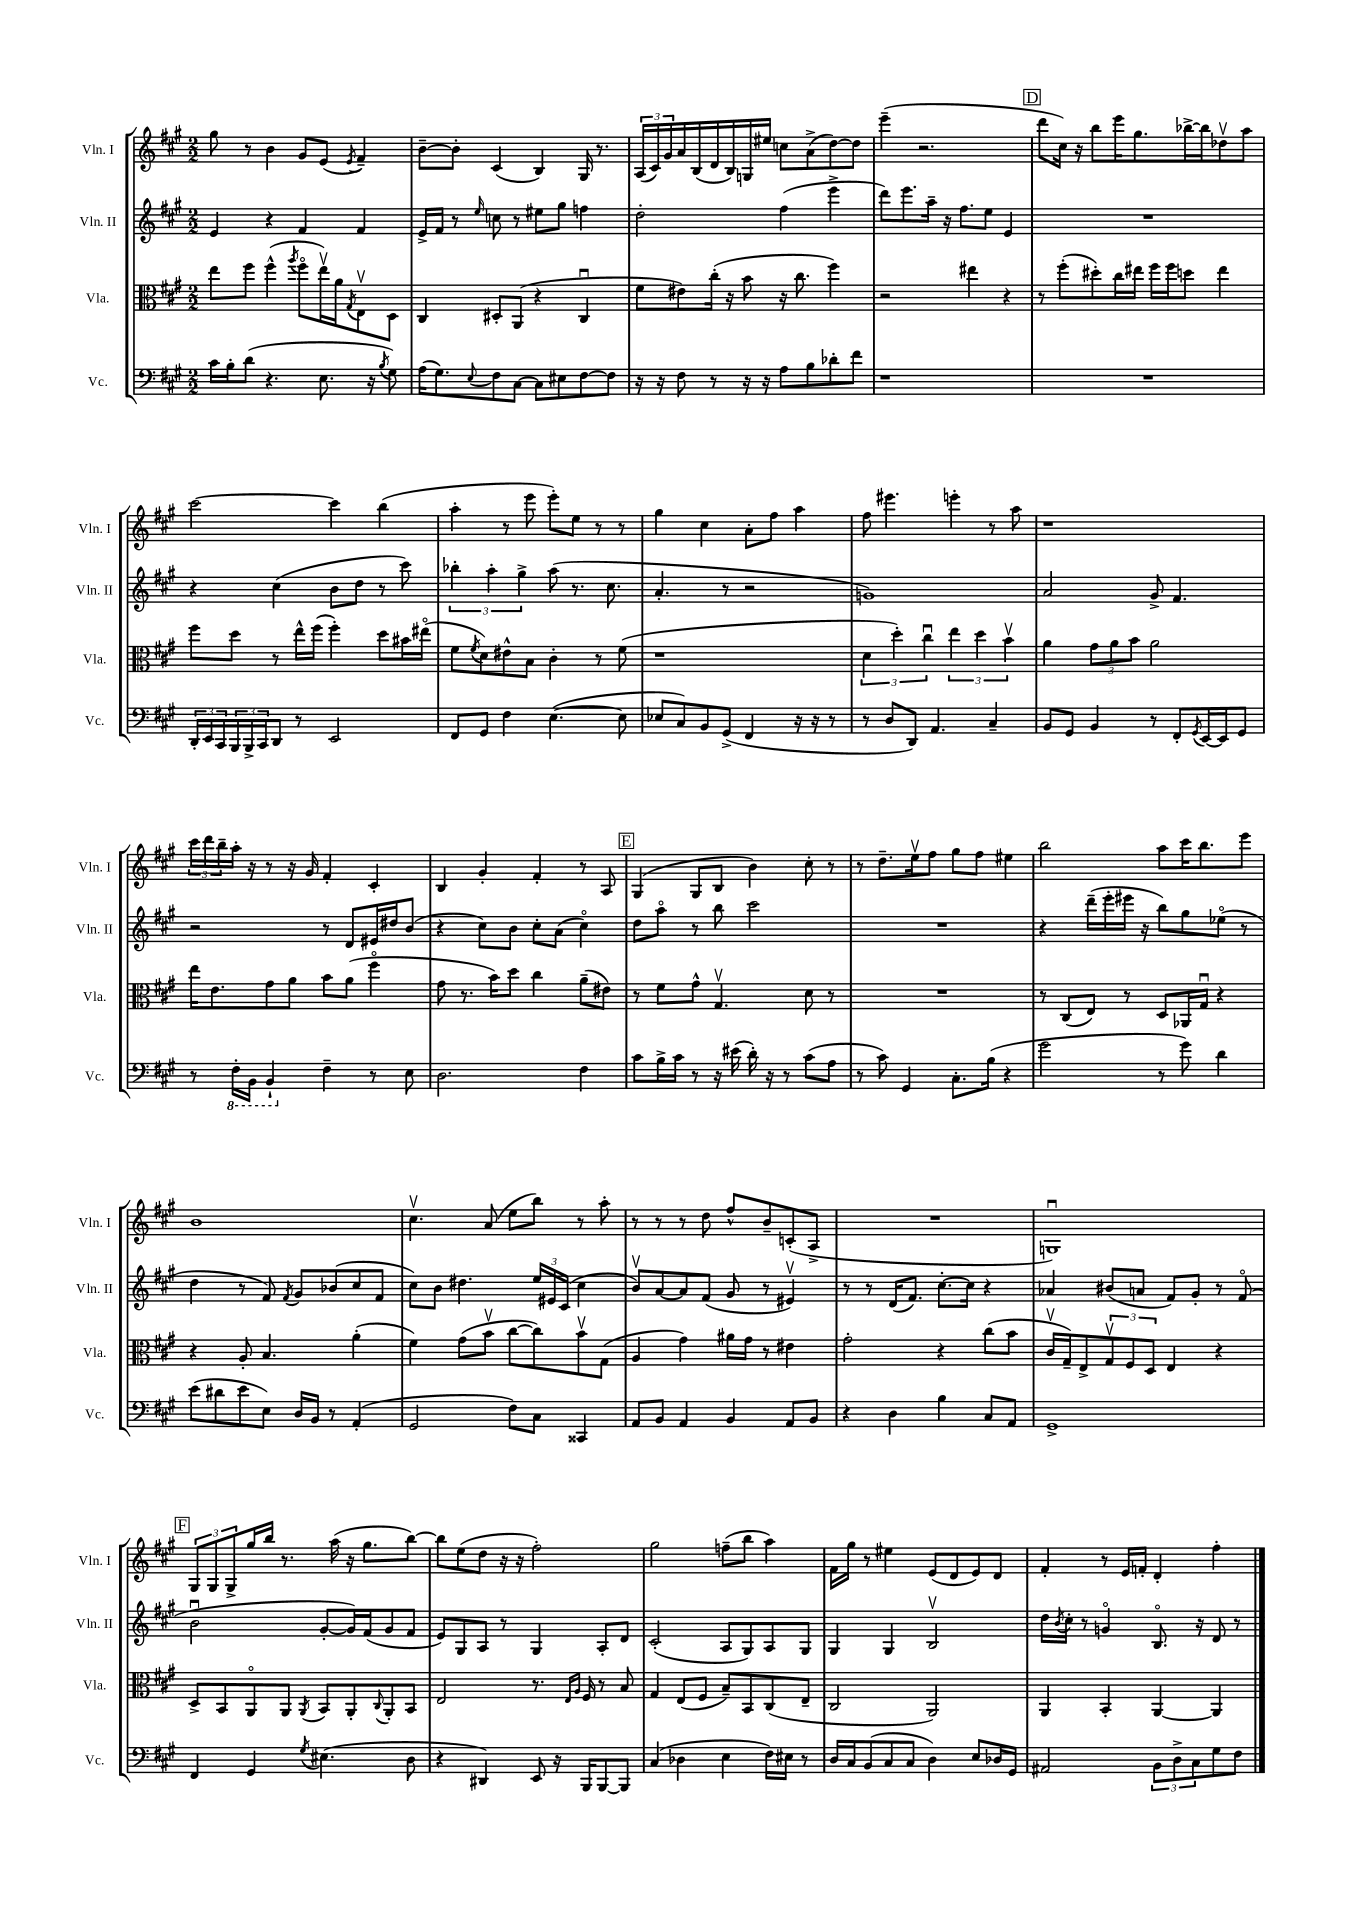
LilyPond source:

<<
\new StaffGroup <<
\new Staff = "s0" \with { instrumentName = "Vln. I" shortInstrumentName = "Vln. I" } {
    \clef treble \key a \major \numericTimeSignature \time 2/2
    gis''8 r8 b'4 gis'8 e'8( \acciaccatura { e'8 } fis'4--) |
    b'8~-- b'8-. cis'4( b4) gis16 r8. |
    \tuplet 3/2 { a16( cis'16) gis'16 } a'16 b16( d'16 b16) g16 eis''16 c''8 a'8->( d''8~) d''8 |
    e'''4--( r2. |
    \mark \markup { \box "D" } d'''8 cis''16) r16 b''8 e'''16 gis''8. bes''16~-> bes''16 des''8\upbow a''8 |
    cis'''2~ cis'''4 b''4( |
    a''4-. r8 e'''8 e'''8-.) e''8 r8 r8 |
    gis''4 cis''4 a'8-. fis''8 a''4 |
    fis''8 eis'''4. e'''4-. r8 a''8 |
    r1 |
    \tuplet 3/2 { cis'''16 d'''16 b''16-- } a''16-. r16 r8 r16 gis'16 fis'4-. cis'4-. |
    b4 gis'4-. fis'4-. r8 a8 |
    \mark \markup { \box "E" } gis4( gis8 b8 b'4) cis''8-. r8 |
    r8 d''8.-- e''16\upbow fis''8 gis''8 fis''8 eis''4 |
    b''2 a''8 cis'''16 b''8. e'''8 |
    b'1 |
    cis''4.\upbow a'8( e''8 b''8) r8 a''8-. |
    r8 r8 r8 d''8 fis''8-^ b'8-- c'8-.( a8-> |
    R1 |
    g1\downbow) |
    \mark \markup { \box "F" } \tuplet 3/2 { gis8 gis8 gis8-> } gis''16 b''16 r8. a''16( r16 gis''8. b''8~) |
    b''8 e''8( d''8 r16 r16 fis''2-.) |
    gis''2 f''8--( b''8 a''4) |
    fis'16 gis''16 r8 eis''4 e'8( d'8 e'8) d'8 |
    fis'4-. r8 e'16 f'16-. d'4-. fis''4-. \bar "|." |
}
\new Staff = "s1" \with { instrumentName = "Vln. II" shortInstrumentName = "Vln. II" } {
    \clef treble \key a \major \numericTimeSignature \time 2/2
    e'4 r4 fis'4 fis'4 |
    e'16-> fis'16 r8 \grace { e''16 } c''8 r8 eis''8 gis''8 f''4 |
    d''2-. fis''4( e'''4-> |
    d'''8) e'''8. a''16-- r16 fis''8. e''8 e'4 |
    \mark \markup { \box "D" } R1 |
    r4 cis''4( b'8 d''8 r8 cis'''8) |
    \tuplet 3/2 { bes''4-. a''4-. gis''4-> } a''8( r8. cis''8. |
    a'4.-. r8 r2 |
    g'1) |
    a'2 gis'8-> fis'4. |
    r2 r8 d'8 eis'16 dis''16 b'8( |
    r4 cis''8) b'8 cis''8-. a'8( cis''4\flageolet) |
    \mark \markup { \box "E" } d''8 a''8\flageolet r8 b''8 cis'''2 |
    R1 |
    r4 d'''16--( e'''16-. eis'''16 r16 b''8) gis''8 ees''8\flageolet( r8 |
    d''4 r8 fis'8) \acciaccatura { fis'8 } gis'8 bes'8( cis''8 fis'8 |
    cis''8) b'8 dis''4. \tuplet 3/2 { e''16 eis'16 cis'16( } cis''4 |
    b'8\upbow) a'8~ a'8 fis'8( gis'8 r8 eis'4\upbow) |
    r8 r8 d'16( fis'8.) cis''8.~-. cis''16 r4 |
    aes'4 bis'8( a'8 fis'8) gis'8-. r8 fis'8\flageolet( |
    \mark \markup { \box "F" } b'2\downbow gis'8~-. gis'16) fis'16( gis'8 fis'8 |
    e'8) gis8 a8 r8 gis4 a8-. d'8 |
    cis'2-.( a8 gis8) a8 gis8 |
    gis4 gis4 b2\upbow |
    d''16 \acciaccatura { b'8 } cis''16-. r8 g'4\flageolet b8.\flageolet r16 d'8 r8 \bar "|." |
}
\new Staff = "s2" \with { instrumentName = "Vla." shortInstrumentName = "Vla." } {
    \clef alto \key a \major \numericTimeSignature \time 2/2
    e''8 fis''8 fis''4-^( \acciaccatura { a''8 } fis''8\flageolet e''16\upbow) a'16 \acciaccatura { gis8 } e8\upbow d8 |
    cis4 dis8-. a,8( r4 cis4\downbow |
    fis'8 eis'8) cis''16-.( r16 b'8 r16 cis''8. fis''4) |
    r2 eis''4 r4 |
    \mark \markup { \box "D" } r8 fis''8-.( dis''8-.) cis''16 eis''16 fis''16 fis''16 d''8 eis''4 |
    fis''8 d''8 r8 e''16-^ fis''16( fis''4-.) d''8 bis'16 eis''16\flageolet( |
    fis'8 \acciaccatura { fis'8 } d'8) eis'8-^ b8 cis'4-. r8 fis'8( |
    r1 |
    \tuplet 3/2 { d'4 d''4-.) cis''4\downbow } \tuplet 3/2 { e''4 d''4 b'4\upbow } |
    a'4 \tuplet 3/2 { gis'8 a'8 b'8 } a'2 |
    e''16 e'8. gis'8 a'8 b'8 a'8( fis''4\flageolet |
    gis'8 r8. b'16) d''8 cis''4 a'8--( eis'8) |
    \mark \markup { \box "E" } r8 fis'8 gis'8-^ gis4.\upbow d'8 r8 |
    R1 |
    r8 cis8( e8) r8 d8 aes,16 gis16\downbow r4 |
    r4 a8-. b4. a'4-.( |
    fis'4) gis'8( b'8\upbow cis''8~ cis''8) b'8\upbow gis8( |
    a4 gis'4) ais'16 gis'16 r8 eis'4 |
    gis'2-. r4 cis''8( b'8 |
    cis'16\upbow gis16--) e8-> \tuplet 3/2 { gis8\upbow fis8 d8 } e4 r4 |
    \mark \markup { \box "F" } d8-> b,8 a,8\flageolet a,8 \acciaccatura { a,8 } b,8 a,8-. \appoggiatura { cis8 } a,8-. b,8 |
    e2 r8. \grace { e16 a16 } fis16 r8 b8 |
    gis4 e8( fis8 b8--) b,8 cis8( e8-- |
    cis2 a,2) |
    a,4 b,4-. a,4~ a,4 \bar "|." |
}
\new Staff = "s3" \with { instrumentName = "Vc." shortInstrumentName = "Vc." } {
    \clef bass \key a \major \numericTimeSignature \time 2/2
    cis'16 b16-. d'8( r4. e8. r16 \acciaccatura { b8 } gis8) |
    a16( gis8.) \appoggiatura { e8 } fis8 cis8~ cis8 eis8 fis8~ fis8 |
    r16 r16 fis8 r8 r16 r16 a8 b8 des'8-. fis'8 |
    r1 |
    \mark \markup { \box "D" } R1 |
    \tuplet 3/2 { d,16-. e,16 cis,16 } \tuplet 3/2 { b,,16 b,,16-> cis,16 } d,8 r8 e,2 |
    fis,8 gis,8 fis4 e4.~( e8 |
    ees8 cis8) b,8 gis,8->( fis,4 r16 r16 r8 |
    r8 d8 d,8) a,4. cis4-- |
    b,8 gis,8 b,4 r8 fis,8-. \acciaccatura { gis,8 } e,16~ e,16 gis,8 |
    r8 \ottava #-1 fis,16-. b,,16 b,,4-! \ottava #0 fis4-- r8 e8 |
    d2. fis4 |
    \mark \markup { \box "E" } cis'8 b16-> cis'16 r8 r16 eis'16( d'16-.) r16 r8 cis'8( a8 |
    r8 cis'8) gis,4 cis8.-. b16( r4 |
    gis'2 r8 gis'8) d'4 |
    e'8( dis'8 e'8 e8) d16 b,16 r8 a,4-.( |
    gis,2 fis8) cis8 cisis,4 |
    a,8 b,8 a,4 b,4 a,8 b,8 |
    r4 d4 b4 cis8 a,8 |
    gis,1-> |
    \mark \markup { \box "F" } fis,4 gis,4 \acciaccatura { gis8 } eis4.( d8 |
    r4 dis,4) e,8 r16 b,,16 b,,8~ b,,8 |
    cis4( des4 e4 fis16) eis16 r8 |
    d16 cis16 b,8( cis8 cis8 d4) e8 des16 gis,16 |
    ais,2 \tuplet 3/2 { b,8 d8-> cis8 } gis8 fis8 \bar "|." |
}
>>
>>
\layout { \context { \Score \remove "Bar_number_engraver" } }
